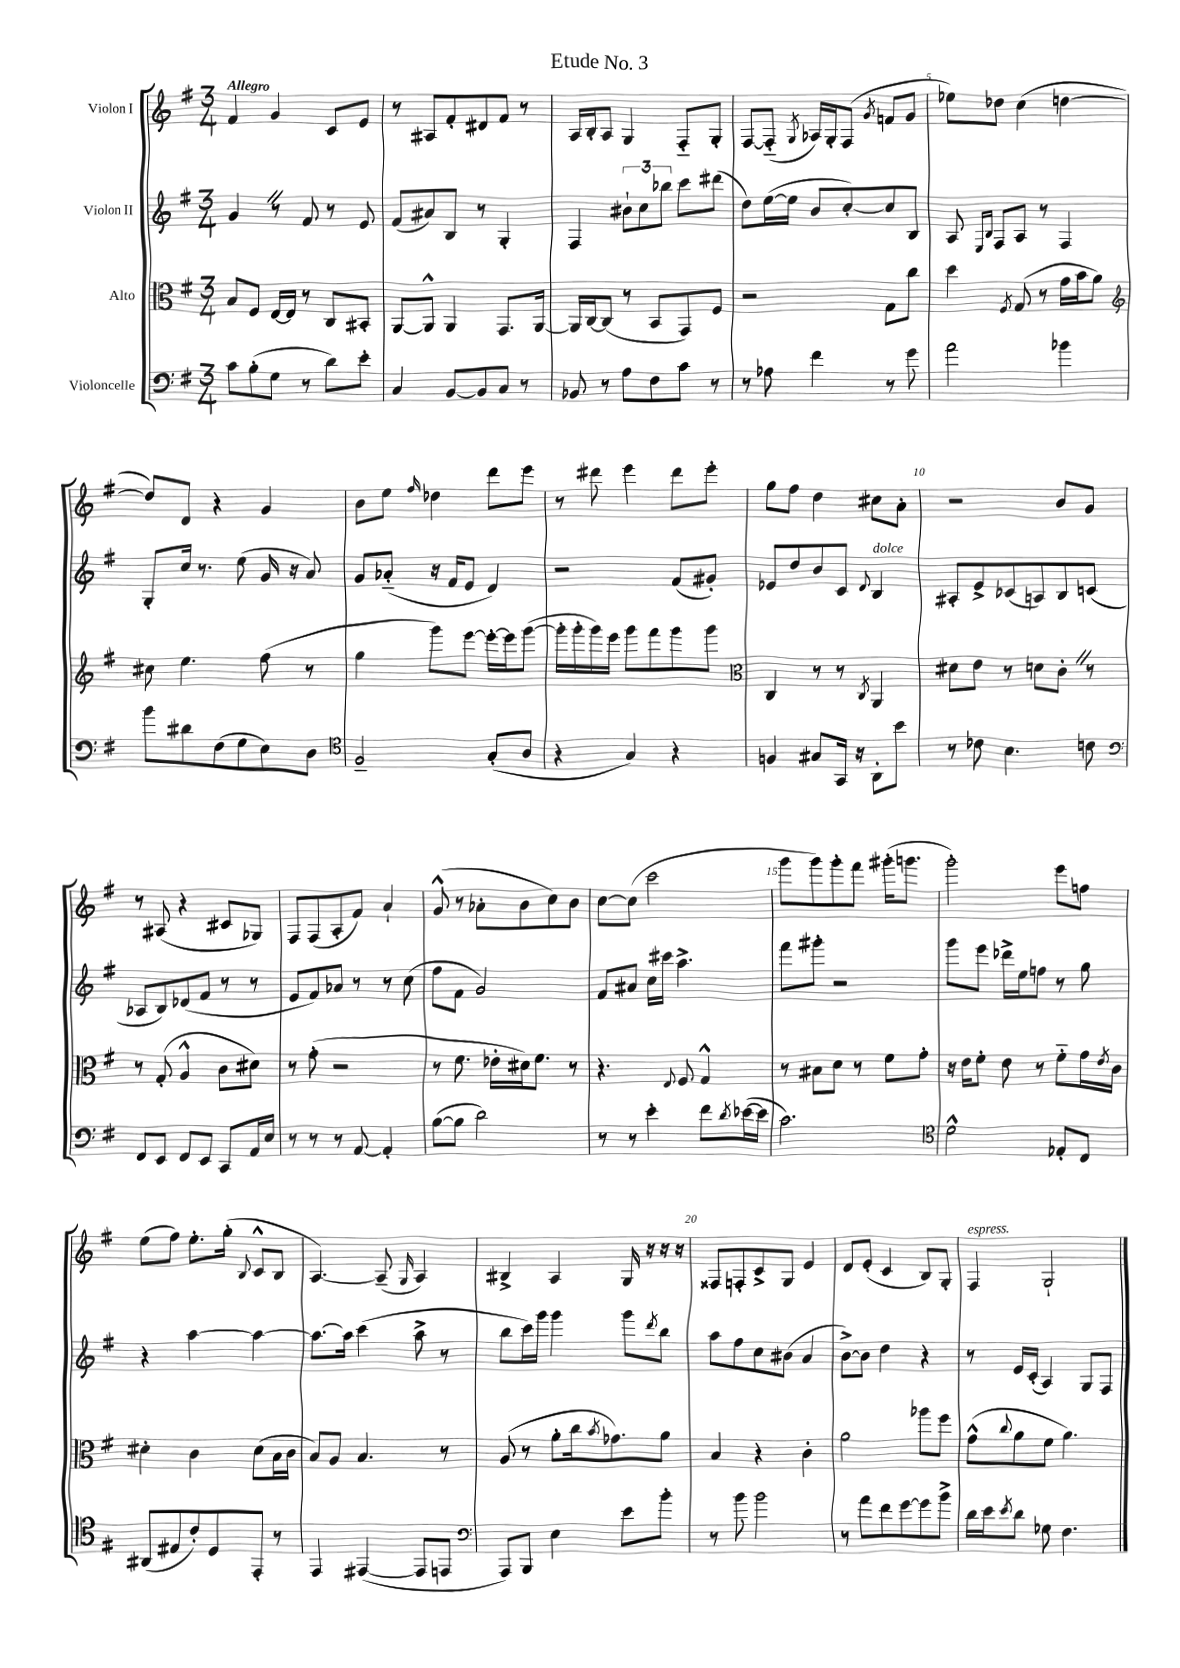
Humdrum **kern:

**kern	**kern	**kern	**kern
*staff4	*staff3	*staff2	*staff1
*clefF4	*clefC3	*clefG2	*clefG2
*k[f#]	*k[f#]	*k[f#]	*k[f#]
*M3/4	*M3/4	*M3/4	*M3/4
8c	8B	4g	4f#
(8B'	8F#	.	.
8G	[16E	8r	4g
.	16E]	.	.
8r	8r	8f#	.
8d)	8C	8r	8c
8e'	8BB#'	8e	8e
=	=	=	=
4C	[8AA	(8f#	8r
.	8AA^^]	8a#)	8A#
[8BB	4AA	8B	8f#'
8BB]	.	8r	8d#
8C	8.GG	4G'	8f#
8r	.	.	8r
.	[16AA	.	.
=	=	=	=
8BB-	16AA]	4F#	16A
.	[16C	.	16B'
8r	(8C]	.	8A
8A	8r	12b#`	4G
.	.	12cc	.
8F#	8BB	.	.
.	.	12bb-	.
8c	8GG)	8ccc	8F#'~
8r	8F#	(8ddd#	8G'
=	=	=	=
8r	2r	8dd)	[8F#
8A-	.	([16ee	(8F#'~]
.	.	16ee]	.
.	.	.	8qG
4f#	.	8b	16A-)
.	.	.	16G'
.	.	[8cc')	(8F#
.	.	.	8qg
8r	8G	8cc]	8f
8g	8cc	8B	8g
=	=	=	=
2a	4dd	8A	8ee-)
.	.	16qqE	.
.	.	16qqB	.
.	.	8F#	8dd-
.	8qF#	.	.
.	(8G	8A	(4cc
.	8r	8r	.
4b-	16g	4F#	[4dd
.	16b	.	.
.	8a)	.	.
=	=	=	=
*	*clefG2	*	*
8b	8cc#	8G'	8dd])
8d#	4.ee	16cc	8d
.	.	8.r	.
(8F#	.	.	4r
8G	.	(8ee	.
8E)	(8ff#	16g	4g
.	.	16r	.
8D	8r	8a)	.
=	=	=	=
*clefC4	*	*	*
2F#~	4gg	8g	8b
.	.	(8a-'~	8ee
.	.	.	16qqff#
.	8ggg)	16r	4dd-
.	.	16f#	.
.	[8eee	8e	.
(8G'	16eee'_	4d)	8ddd
.	16eee]	.	.
8A	([8ggg	.	8eee
=	=	=	=
4r	16ggg']	2r	8r
.	16ggg'	.	.
.	16ggg)	.	8ddd#
.	16eee	.	.
4G)	8ggg	.	4eee
.	8fff#	.	.
4r	8ggg	(8f#	8ddd#
.	8ggg	8g#')	8eee'
=	=	=	=
*	*clefC3	*	*
4F	4C	8e-	8gg
.	.	8dd	8ff#
8G#	8r	8b	4dd
16GG	8r	8c	.
16r	.	.	.
.	8qC	8qqd	.
8AA'	4AA	4B	8cc#
8b	.	.	8a'
=	=	=	=
8r	8d#	8A#'	2r
8c-	8e	8e^	.
4.B	8r	(8c-	.
.	8d	8A)	.
.	8c'	8B	8b
8c	8r	(8c	8g
=	=	=	=
*clefF4	*	*	*
8FF#	8r	8A-	8r
8EE	(8G'	8B)	(8A#
8FF#	4A^^	(8d-	4r
8EE	.	8f#	.
8CC	8c	8r	8c#
16AA	8d#)	8r	8G-)
16E	.	.	.
=	=	=	=
8r	8r	8e	8F#
8r	(8g'	8f#)	(8F#
8r	2r	8a-	8A'
[8AA	.	8r	8f#)
4AA']	.	8r	4a`
.	.	(8cc	.
=	=	=	=
([8B	8r	8ff#	(8g^^
8B]	8.f#	8f#	8r
2d)	.	2g)	8a-'
.	16e-'	.	.
.	16d#)	.	8b
.	8.f#	.	.
.	.	.	8cc)
.	8r	.	8b
=	=	=	=
8r	4.r	8f#	[8cc
8r	.	8a#	(8cc]
4e'	.	16cc	2ccc
.	.	16ccc#	.
.	8qqE	.	.
.	8F#	4.aa^	.
8f#	4G^^	.	.
8qd	.	.	.
([16e-	.	.	.
16e-]	.	.	.
=	=	=	=
2.c)	8r	8fff#	8ggg
.	8B#	8ggg#'	8ggg)
.	8d	2r	8ggg'
.	8r	.	8fff#
.	8f#	.	(16ggg#'
.	.	.	8.ggg
.	8g'	.	.
=	=	=	=
*clefC4	*	*	*
2d^^	16r	8ggg	2ggg')
.	16e	.	.
.	8f#'	8eee	.
.	8e	16ddd-^	.
.	.	16ee	.
.	8r	8ff	.
8E-'	8f#'~	8r	8eee
8C	16g	8gg	8ff
.	8qe	.	.
.	16c	.	.
=	=	=	=
(8AA#	4d#'	4r	(8ee
8E#	.	.	8ff#)
8c')	4c	[4aa	8.ee'
8D	.	.	.
.	.	.	(16gg'
.	.	.	8qqB
8EE'	(8d#	4aa_	8c^^
8r	16B	.	8B
.	16c	.	.
=	=	=	=
4EE	8B)	8.aa_	[4.A)
.	8A	.	.
.	.	16aa]	.
([4EE#	4.B	(4ccc	.
.	.	.	(8A~]
.	.	.	16qqG
8EE#]	.	8aa^	4A)
8EE	8r	8r	.
=	=	=	=
*clefF4	*	*	*
8AAA)	(8A	8bb	4B#^
8BBB	8r	16ccc)	.
.	.	16ggg	.
4E	8a'	4ggg	4A
.	16cc	.	.
.	8qb	.	.
.	8.g-)	.	.
8e	.	8ggg	16G
.	.	.	16r
.	.	8qddd	.
8b'	8a	8bb	16r
.	.	.	16r
=	=	=	=
8r	4B	8aa	8F##
8b	.	8ff#	8F'
2b	4r	8cc	8c^
.	.	(8b#	8G
.	4c'	4a	4e
=	=	=	=
8r	2a	[8b^)	8d
8a	.	8b]	(8e'
8f#	.	4dd	4c
[8g	.	.	.
8g]	8aa-	4r	8B)
8b^	8ff#	.	8G'
=	=	=	=
16d	(8g^^	8r	4F#
16e	.	.	.
8qe	8qqcc	.	.
8d	8a	16e	.
.	.	(16c'	.
8G-	8f#	4A)	2G`
4.F#	4.a)	.	.
.	.	8G	.
.	.	8F#	.
==	==	==	==
*-	*-	*-	*-
